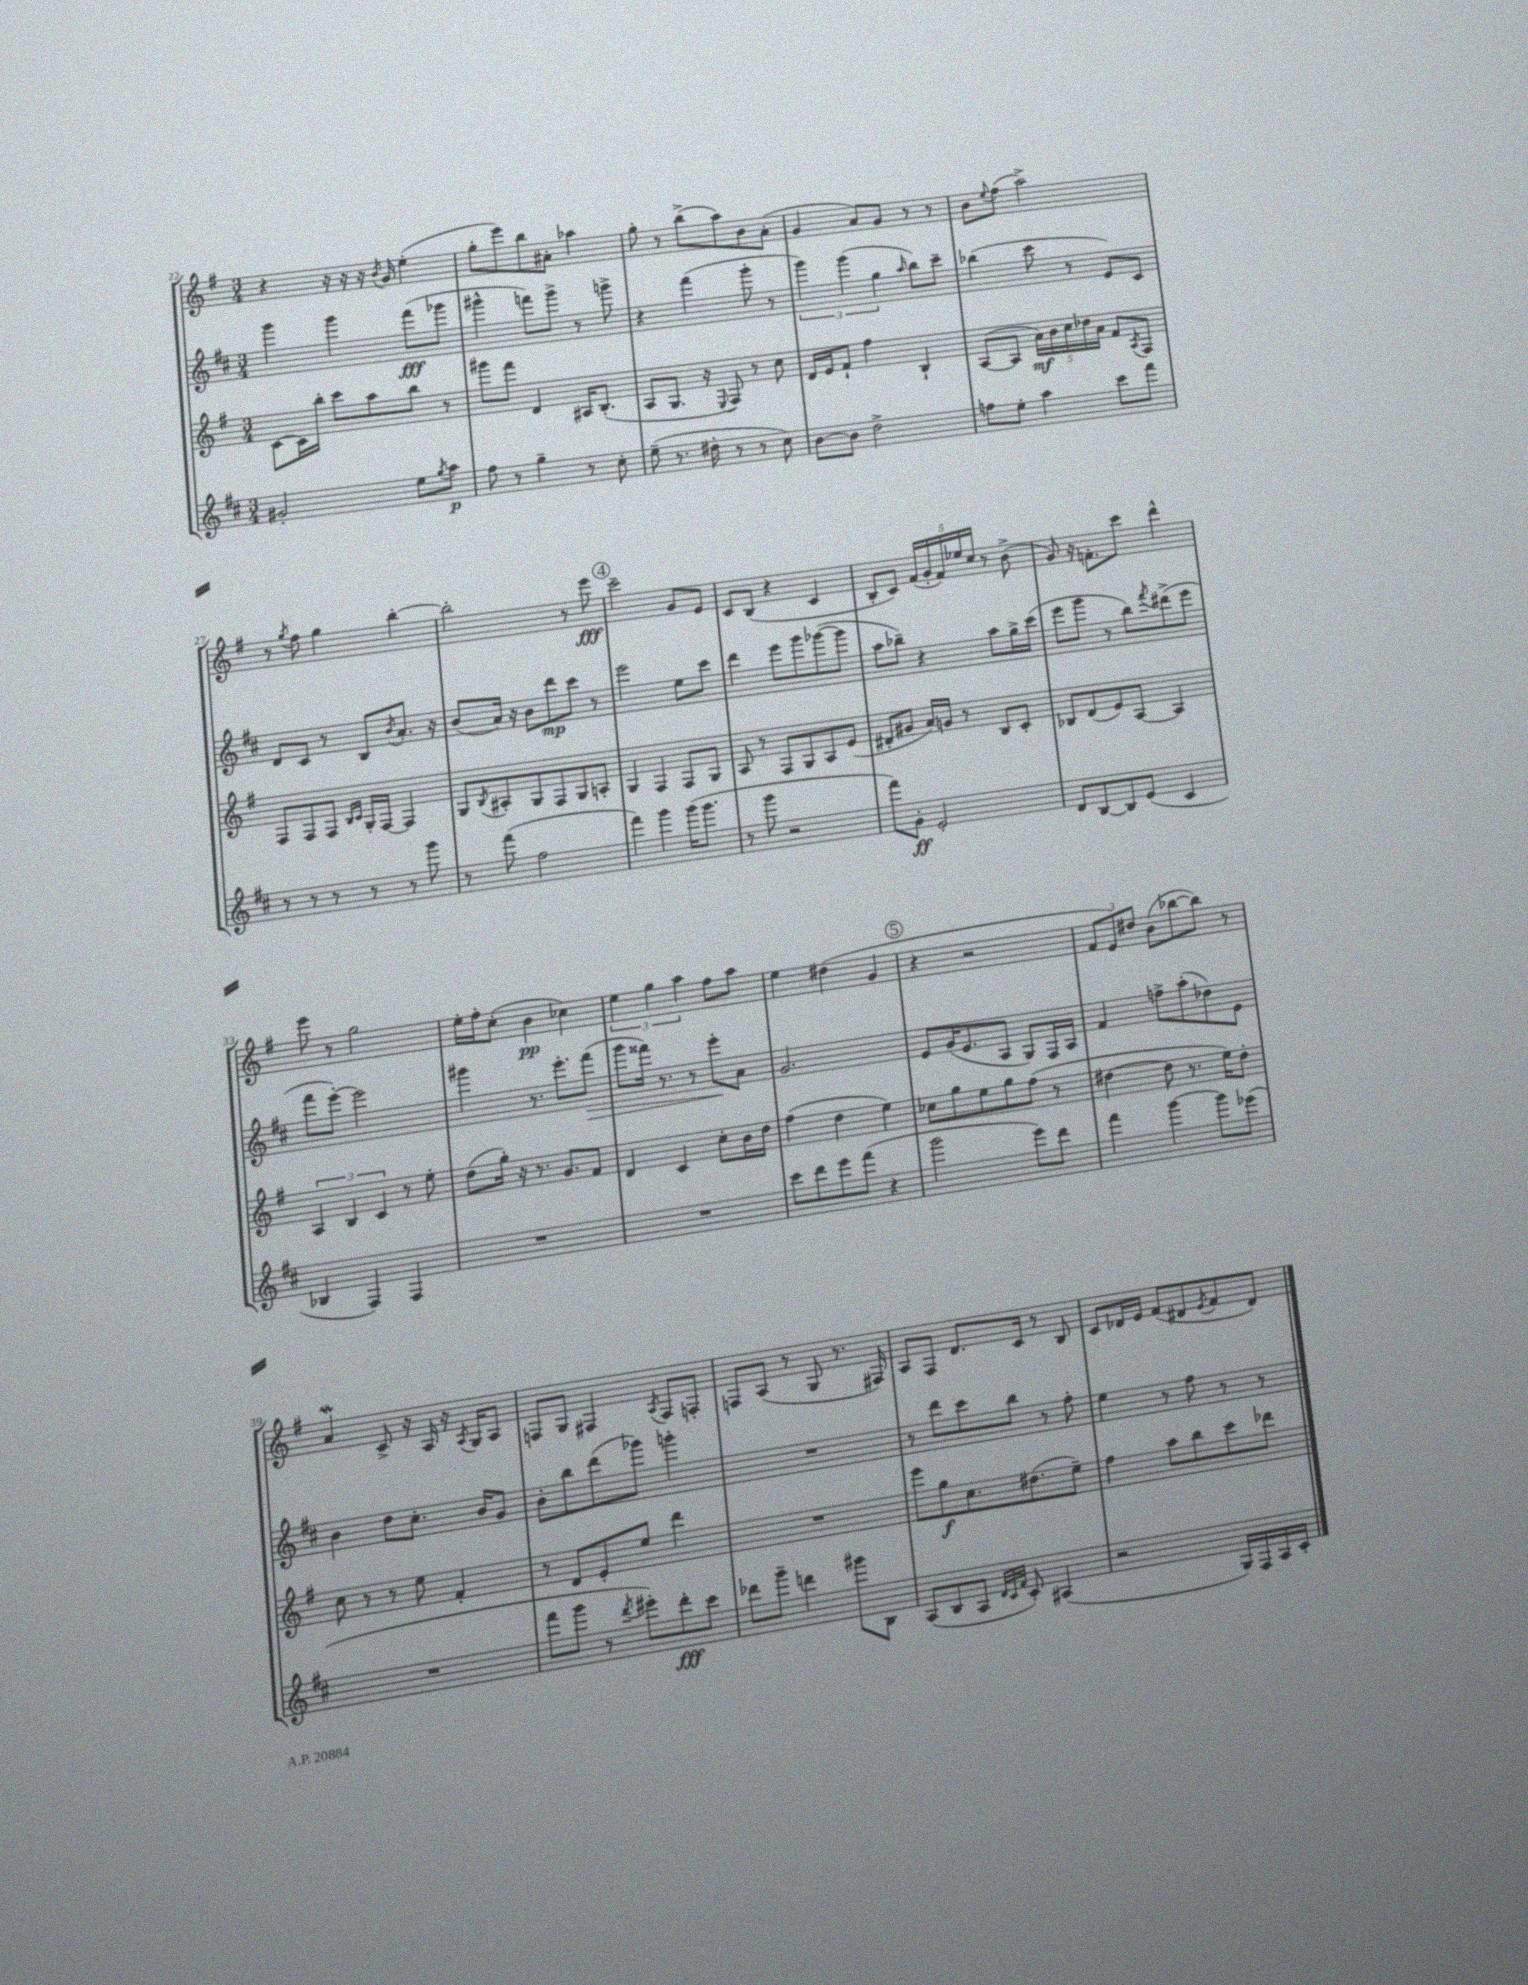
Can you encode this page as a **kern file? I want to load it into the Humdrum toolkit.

**kern	**kern	**kern	**kern
*staff4	*staff3	*staff2	*staff1
*clefG2	*clefG2	*clefG2	*clefG2
*k[f#c#]	*k[f#]	*k[f#c#]	*k[f#]
*M3/4	*M3/4	*M3/4	*M3/4
2g#'	[8c	4ggg	4r
.	16c]	.	.
.	16bb'	.	.
.	8ccc	4ggg	16r
.	.	.	16r
.	8aa	.	16r
.	.	.	8qb
.	.	.	16g
8ee	8bb	(8fff#	(4ee'
8qgg	.	.	.
8aa	8r	8ggg-	.
=	=	=	=
8ff#	8ggg#	4ggg#^^	8gg'
8r	8fff#	.	8eee)
4gg~	4d	8fff)	8bb
.	.	8ggg#^	8a#'
8r	16A#	8r	4aa-
.	(8.B'	.	.
8cc#'	.	8ggg^	.
=	=	=	=
(8ee~	8A	4r	8gg'
8.r	8.G	.	8r
.	.	(4fff#	(8bb^
16dd#'	16r	.	.
.	8qqE	.	.
8r	8F#)	.	8aa)
8r	8r	8ggg'	8b
8cc#)	8cc	8r	(8a'
=	=	=	=
[8b	16d	6ggg)	4g
.	16e	.	.
8b]	8f#`	.	.
.	.	(6ggg	.
2dd^	4ff#	.	8a)
.	.	6gg	.
.	.	.	8g
.	.	16qqaa	.
.	4B`	8bb)	8r
.	.	8ccc#~	8r
=	=	=	=
8ff	([8A	(4bb-	8b
.	.	.	8qqee
8ee'	8A]	.	(8ff#
4aa	20a)	8ccc#	2aa^)
.	20b	.	.
.	20cc	.	.
.	.	8r	.
.	20dd-	.	.
.	20a	.	.
8ccc#	8f#	8e)	.
.	8qA	.	.
8fff#	8F#	8c#	.
=	=	=	=
8r	8F#	8d	8r
.	.	.	8qgg
8r	8F#	8c#	8ff#
8r	8F#	8r	4gg
.	16qqB	.	.
.	16qqc	.	.
8r	16G'	8B	.
.	[16F#	.	.
.	.	8qb	.
8r	4F#]	8.a'	[4bb'
8ggg	.	.	.
.	.	16r	.
=	=	=	=
8r	8G	(8b	2bb']
.	8qB	.	.
(8fff#	8A#'	16a)	.
.	.	16r	.
2ff#	8G	8b	.
.	8F#	8ddd	.
.	8G	8ccc#	8r
.	8A'	8r	8eee
=	=	=	=
4fff#)	4G	2eee	2ccc~
4ggg	4F#	.	.
(16ggg	8F#	8ee	8g
8.ggg	.	.	.
.	8G	8ccc#	8e
=	=	=	=
8r	8A	4ddd	8c
8ggg	8r	.	(8B
2r	8F#	8eee	4r
.	8G	8ggg	.
.	8A	([8ggg-	4c
.	(8e	8ggg-]	.
=	=	=	=
8fff#)	8d#'	8aa	8B'
8g'	8g#	8bb-~)	8c)
2e'	16a)	4r	(20f#
.	.	.	20g'
.	16g	.	.
.	.	.	20f#)
.	8r	.	.
.	.	.	20ee-
.	.	.	20cc
.	8B	8aa	8r
.	8c'	16gg^	(8b^
.	.	(16ccc#	.
=	=	=	=
8d	8B-	8eee	8g)
[8B	(8d	8ggg	16r
.	.	.	8.f'
8B]	8e)	8r	.
(8e	[8A	8bb)	8ccc
.	.	8qfff#	.
4c#	4A]	(8ddd#^	4ddd^^
.	.	8eee	.
=	=	=	=
4B-	6A	8fff#	8eee
.	.	[8eee')	8r
.	6B	.	.
4F#)	.	2eee]	2gg
.	6c	.	.
4F#	8r	.	.
.	8ee'	.	.
=	=	=	=
2.r	(8dd	4ggg#	16ee'
.	.	.	16ff#'
.	16gg')	.	(8cc'
.	16r	.	.
.	8.r	8.r	4b
.	8.g	8.eee'	.
.	.	.	4cc-)
.	8f#	(8fff#	.
=	=	=	=
2.r	4d	8ggg	6ee
.	.	16fff##)	.
.	.	.	6gg
.	.	8.r	.
.	4c	.	.
.	.	.	6aa
.	.	8r	.
.	8cc'	8eee'	8ff#
.	16b	8a	8aa
.	16dd	.	.
=	=	=	=
8ccc#	(4ff#	2.g	4ee
8ddd	.	.	.
8eee	4dd	.	(4dd#
(8fff#	.	.	.
4r	4ee)	.	4g
=	=	=	=
2ggg	8cc-	8e	4r
.	8gg	(16g	.
.	.	8.e	.
.	8ee	.	2r
.	8gg	8A	.
8eee)	(8ff#	8G)	.
8ddd	8r	16F#	.
.	.	16A	.
=	=	=	=
4fff#	[4dd#	4f#	12f#
.	.	.	12e)
.	.	.	12dd#
[4ggg	8dd#]	8ff^	(8b
.	8.r	(8aa'	[8bb-
8ggg]	.	8dd-)	8bb-])
.	16ee)	.	.
(8eee-	8dd#'	8e	8r
=	=	=	=
2.r	8cc	4b	4a
.	8r	.	.
.	8r	8dd	8c^
.	8ee	8.cc#'	16r
.	.	.	16A
.	4f#'	.	16r
.	.	.	8qA
.	.	16b	16G
.	.	8g	8A
=	=	=	=
8fff#	8r	8b'	8F
8ggg	8d	8bb	8G
8r	8e'	(8ddd	4F#
8qddd	.	.	.
8eee#')	8ee	8ggg-)	.
.	.	.	8qA
8ddd'	4ddd	4ggg'	8F#
8ccc#	.	.	8F'
=	=	=	=
8ddd-	2.r	2.r	8F
8ggg~	.	.	(8A
4ddd	.	.	8r
.	.	.	8G
8ggg#	.	.	8.r
8B	.	.	.
.	.	.	16F#)
=	=	=	=
(8A	8eee	8r	8A
8B	8gg	8ddd	8F#
8A	8.cc	8ccc#	8.d
32qqd	.	.	.
32qqc#	.	.	.
32qqf#	.	.	.
8c#')	.	8bb	.
.	(8.dd#	.	16c
(4A#	.	8r	8r
.	8ee~)	8ff#'	8B
=	=	=	=
2r	4ff#	4ee	8c
.	.	.	16d-
.	.	.	16e
.	8aa	8r	(8f#
.	8bb	8ff#	8d#
.	.	.	8qe
16G)	8ccc	8r	8f#
16F#	.	.	.
16A	8ddd-	8r	8d#)
16c#'	.	.	.
==	==	==	==
*-	*-	*-	*-
